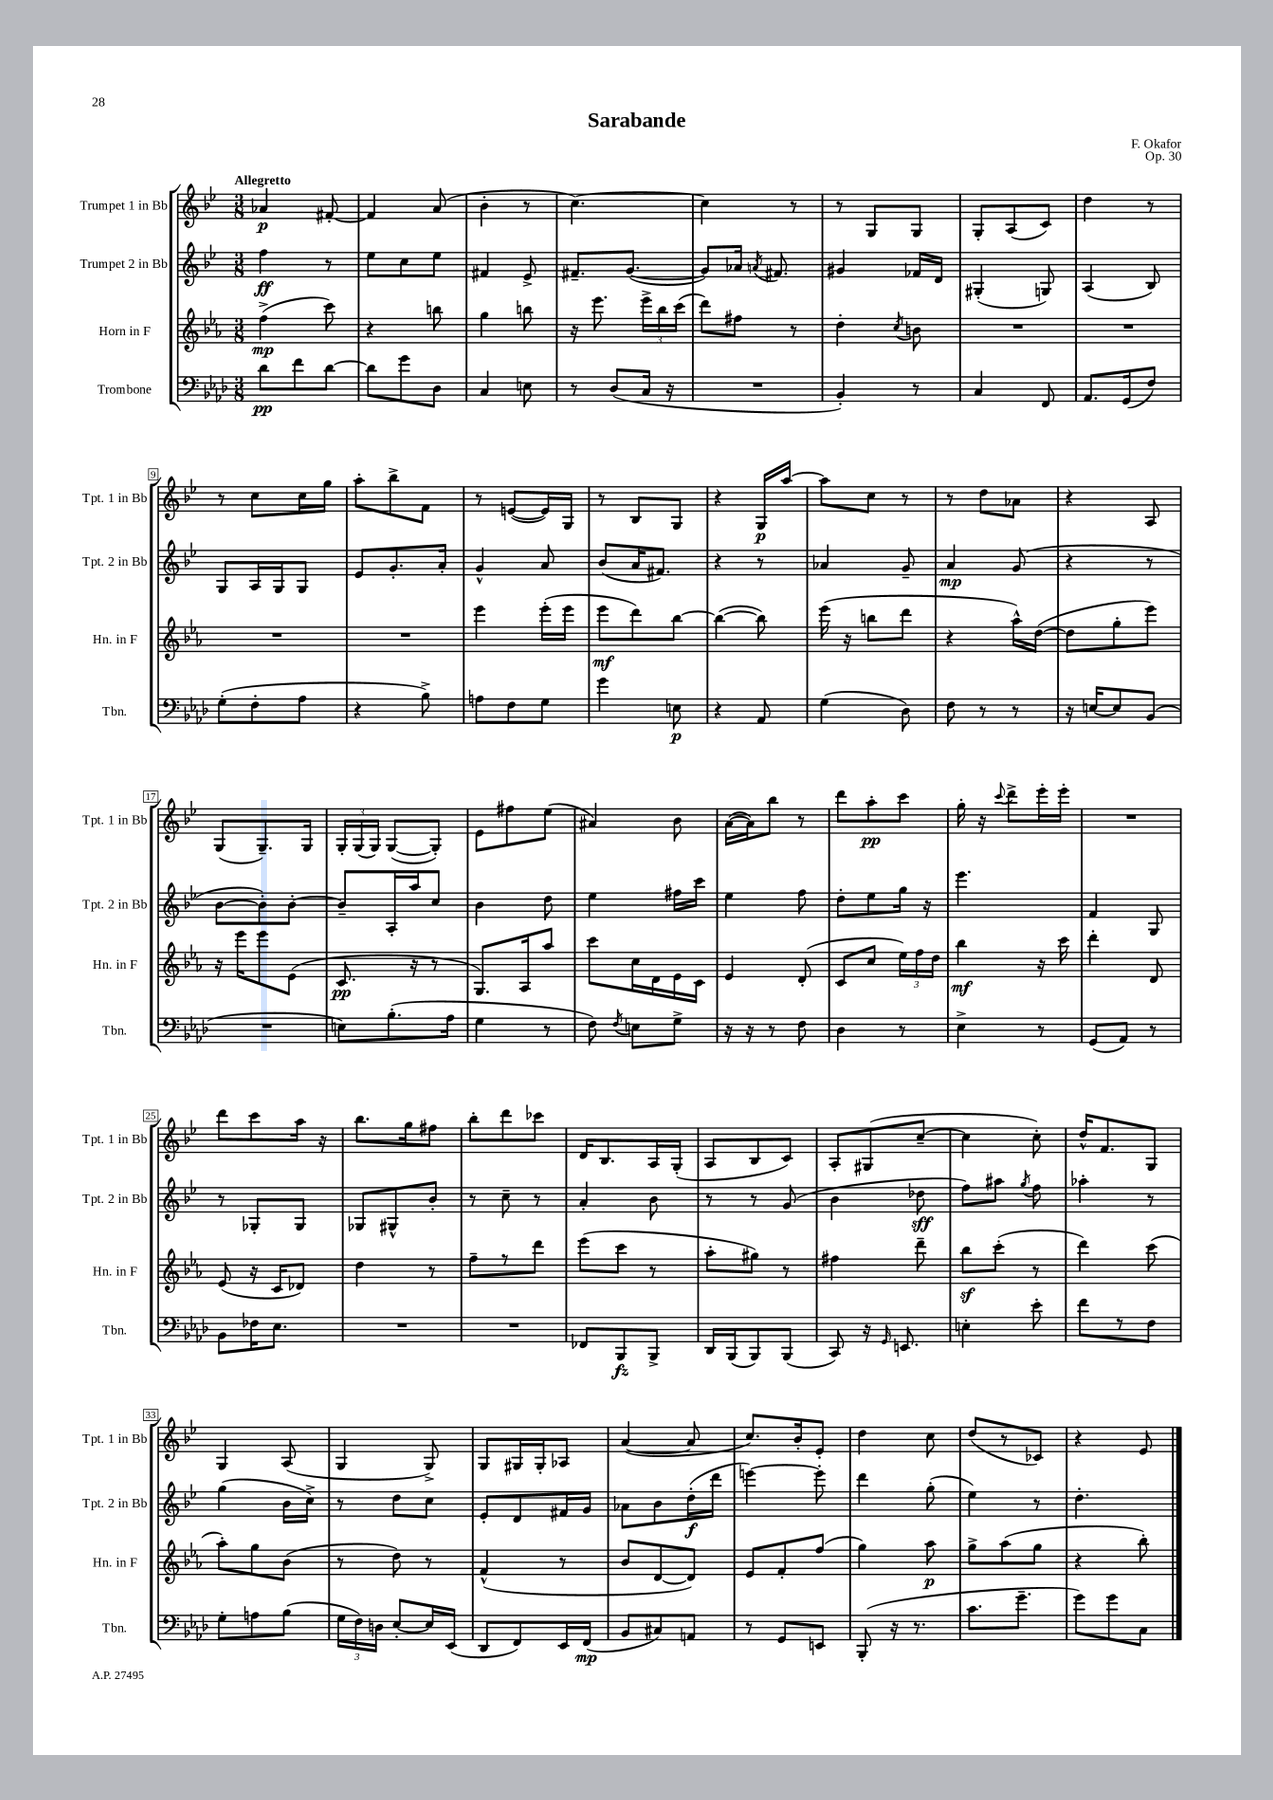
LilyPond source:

\header { title = "Sarabande" composer = "F. Okafor" opus = "Op. 30" }
<<
\new StaffGroup <<
\new Staff = "s0" \with { instrumentName = "Trumpet 1 in Bb" shortInstrumentName = "Tpt. 1 in Bb" } {
    \clef treble \key bes \major \numericTimeSignature \time 3/8 \tempo "Allegretto"
    \autoBeamOff aes'4\p fis'8~-. |
    fis'4 a'8( |
    bes'4-. r8 |
    c''4.~) |
    c''4 r8 |
    r8 g8[ g8] |
    g8[-. a8( c'8]) |
    d''4 r8 |
    r8 c''8[ c''16 g''16] |
    a''8[-. bes''8-> f'8] |
    r8 e'8[~( e'16) g16] |
    r8 bes8[ g8] |
    r4 g16[\p a''16]~ |
    a''8[ c''8] r8 |
    r8 d''8[ aes'8] |
    r4 a8 |
    g8[( g8.--) g16] |
    \tuplet 3/2 { g16[-. g16( g16]) } g8[~( g8]-.) |
    ees'8[ fis''8 ees''8]( |
    ais'4) bes'8 |
    a'16[~( a'16) bes''8] r8 |
    d'''8[ a''8-.\pp c'''8] |
    g''16-. r16 \appoggiatura { c'''8 } d'''8[-> ees'''16-. ees'''16]-. |
    R4. |
    d'''8[ c'''8 a''16] r16 |
    bes''8.[ g''16 fis''8] |
    bes''8[-. d'''8 ces'''8] |
    d'16[ bes8. a16 g16]-.( |
    a8[ bes8 c'8]) |
    a8[-. gis8( c''8]~-- |
    c''4 c''8-.) |
    d''16[-^ f'8. g8] |
    g4 a8( |
    g4 g8->) |
    g8[ gis16 gis16-. aes8] |
    a'4~( a'8 |
    c''8.[) bes'16-. ees'8]-. |
    d''4 c''8 |
    d''8[( r8 ces'8]) |
    r4 ees'8 \bar "|." |
}
\new Staff = "s1" \with { instrumentName = "Trumpet 2 in Bb" shortInstrumentName = "Tpt. 2 in Bb" } {
    \clef treble \key bes \major \numericTimeSignature \time 3/8
    \autoBeamOff f''4\ff r8 |
    ees''8[ c''8 ees''8] |
    fis'4 ees'8-> |
    fis'8.[-- g'8.]~( |
    g'8[) aes'16] \acciaccatura { a'8 } fis'8. |
    gis'4 fes'16[ d'16] |
    gis4-.( g8) |
    a4( bes8) |
    g8[ a16 g16 g8] |
    ees'8[ g'8.-. a'16]-. |
    g'4-^ a'8 |
    bes'8[( a'16 fis'8.]) |
    r4 r8 |
    aes'4 g'8-- |
    a'4\mp g'8( |
    r4 r8 |
    bes'8[~ bes'8-.) bes'8]~-. |
    bes'8[-- a16-. a''16 c''8] |
    bes'4 d''8 |
    ees''4 fis''16[ c'''16] |
    ees''4 f''8 |
    d''8[-. ees''8 g''16] r16 |
    ees'''4. |
    f'4 g8 |
    r8 ges8[-. ges8] |
    ges8[ gis8-^ bes'8]-. |
    r8 c''8-- r8 |
    a'4-. bes'8 |
    r8 r8 g'8( |
    bes'4 des''8\sff |
    f''8[) ais''8] \acciaccatura { g''8 } f''8 |
    aes''4-. r8 |
    g''4( bes'16[ c''16]->) |
    r8 d''8[ c''8] |
    ees'8[-. d'8 fis'16 g'16] |
    aes'8[ bes'8 d''16-.\f( d'''16] |
    e'''4~) e'''8-. |
    d'''4 g''8-.( |
    ees''4) r8 |
    d''4.-. \bar "|." |
}
\new Staff = "s2" \with { instrumentName = "Horn in F" shortInstrumentName = "Hn. in F" } {
    \clef treble \key ees \major \numericTimeSignature \time 3/8
    \autoBeamOff f''4->\mp( c'''8) |
    r4 b''8 |
    g''4 b''8 |
    r16 ees'''8. \tuplet 3/2 { ees'''16[-> bes''16 c'''16]( } |
    d'''8[) fis''8] r8 |
    d''4-. \acciaccatura { c''8 } b'8 |
    R4. |
    R4. |
    R4. |
    R4. |
    ees'''4 ees'''16[-.( ees'''16] |
    ees'''8[\mf d'''8) bes''8]~ |
    bes''4~( bes''8) |
    ees'''16( r16 b''8[ d'''8] |
    r4 aes''16[-^) d''16]~( |
    d''8[ g''8-. ees'''8]) |
    r16 ees'''16[ ees'''8 ees'8]( |
    c'8.\pp r16 r8 |
    g8.[) aes16 aes''8] |
    c'''8[ c''16 d'16 ees'16 c'16] |
    ees'4 d'8-.( |
    c'8[ c''8] \tuplet 3/2 { ees''16[) f''16 d''16] } |
    bes''4\mf r16 c'''16 |
    d'''4-. d'8 |
    ees'8( r16 c'16[ des'8]) |
    d''4 r8 |
    f''8[-- r8 d'''8] |
    ees'''8[( c'''8] r8 |
    aes''8[-. gis''8]) r8 |
    fis''4 d'''8-- |
    bes''8[\sf c'''8]-.( r8 |
    d'''4) c'''8( |
    aes''8[-.) g''8 bes'8]( |
    r8 d''8) r8 |
    f'4-^( r8 |
    bes'8[ d'8~ d'8]) |
    ees'8[ f'8-. f''8]( |
    g''4) aes''8\p |
    g''8[-> aes''8( g''8] |
    r4 bes''8-.) \bar "|." |
}
\new Staff = "s3" \with { instrumentName = "Trombone" shortInstrumentName = "Tbn." } {
    \clef bass \key aes \major \numericTimeSignature \time 3/8
    \autoBeamOff des'8[\pp f'8 des'8]~ |
    des'8[ g'8 des8] |
    c4 e8 |
    r8 des8[( c16] r16 |
    R4. |
    bes,4-.) r8 |
    c4 f,8 |
    aes,8.[ g,16( f8]) |
    g8[-.( f8-. aes8] |
    r4 bes8->) |
    a8[ f8 g8] |
    g'4 e8\p |
    r4 aes,8 |
    g4( des8) |
    f8 r8 r8 |
    r16 e16[~ e8 bes,8]( |
    R4. |
    e8[) bes8.-.( aes16] |
    g4 r8 |
    f8) \acciaccatura { f8 } e8[ g8]-> |
    r16 r16 r8 f8 |
    des4 r8 |
    ees4-> r8 |
    g,8[( aes,8]) r8 |
    bes,8[ fes16 ees8.] |
    R4. |
    R4. |
    fes,8[ bes,,8\fz bes,,8]-> |
    des,16[ bes,,16( bes,,8) bes,,8]( |
    c,8) r16 \grace { g,16 } e,8. |
    e4-. ees'8-. |
    f'8[ r8 f8] |
    g8[-. a8 bes8]( |
    \tuplet 3/2 { g16[ f16) d16] } ees8[~-. ees16 ees,16]( |
    des,8[ f,8) ees,16 f,16]\mp( |
    bes,8[ cis8) a,8] |
    r8 g,8[ e,8] |
    bes,,8-.( r16 r8. |
    c'8.[ g'8.]-- |
    g'8[) g'8 c8] \bar "|." |
}
>>
>>
\layout { \context { \Score \override BarNumber.stencil = #(make-stencil-boxer 0.1 0.3 ly:text-interface::print) } }
